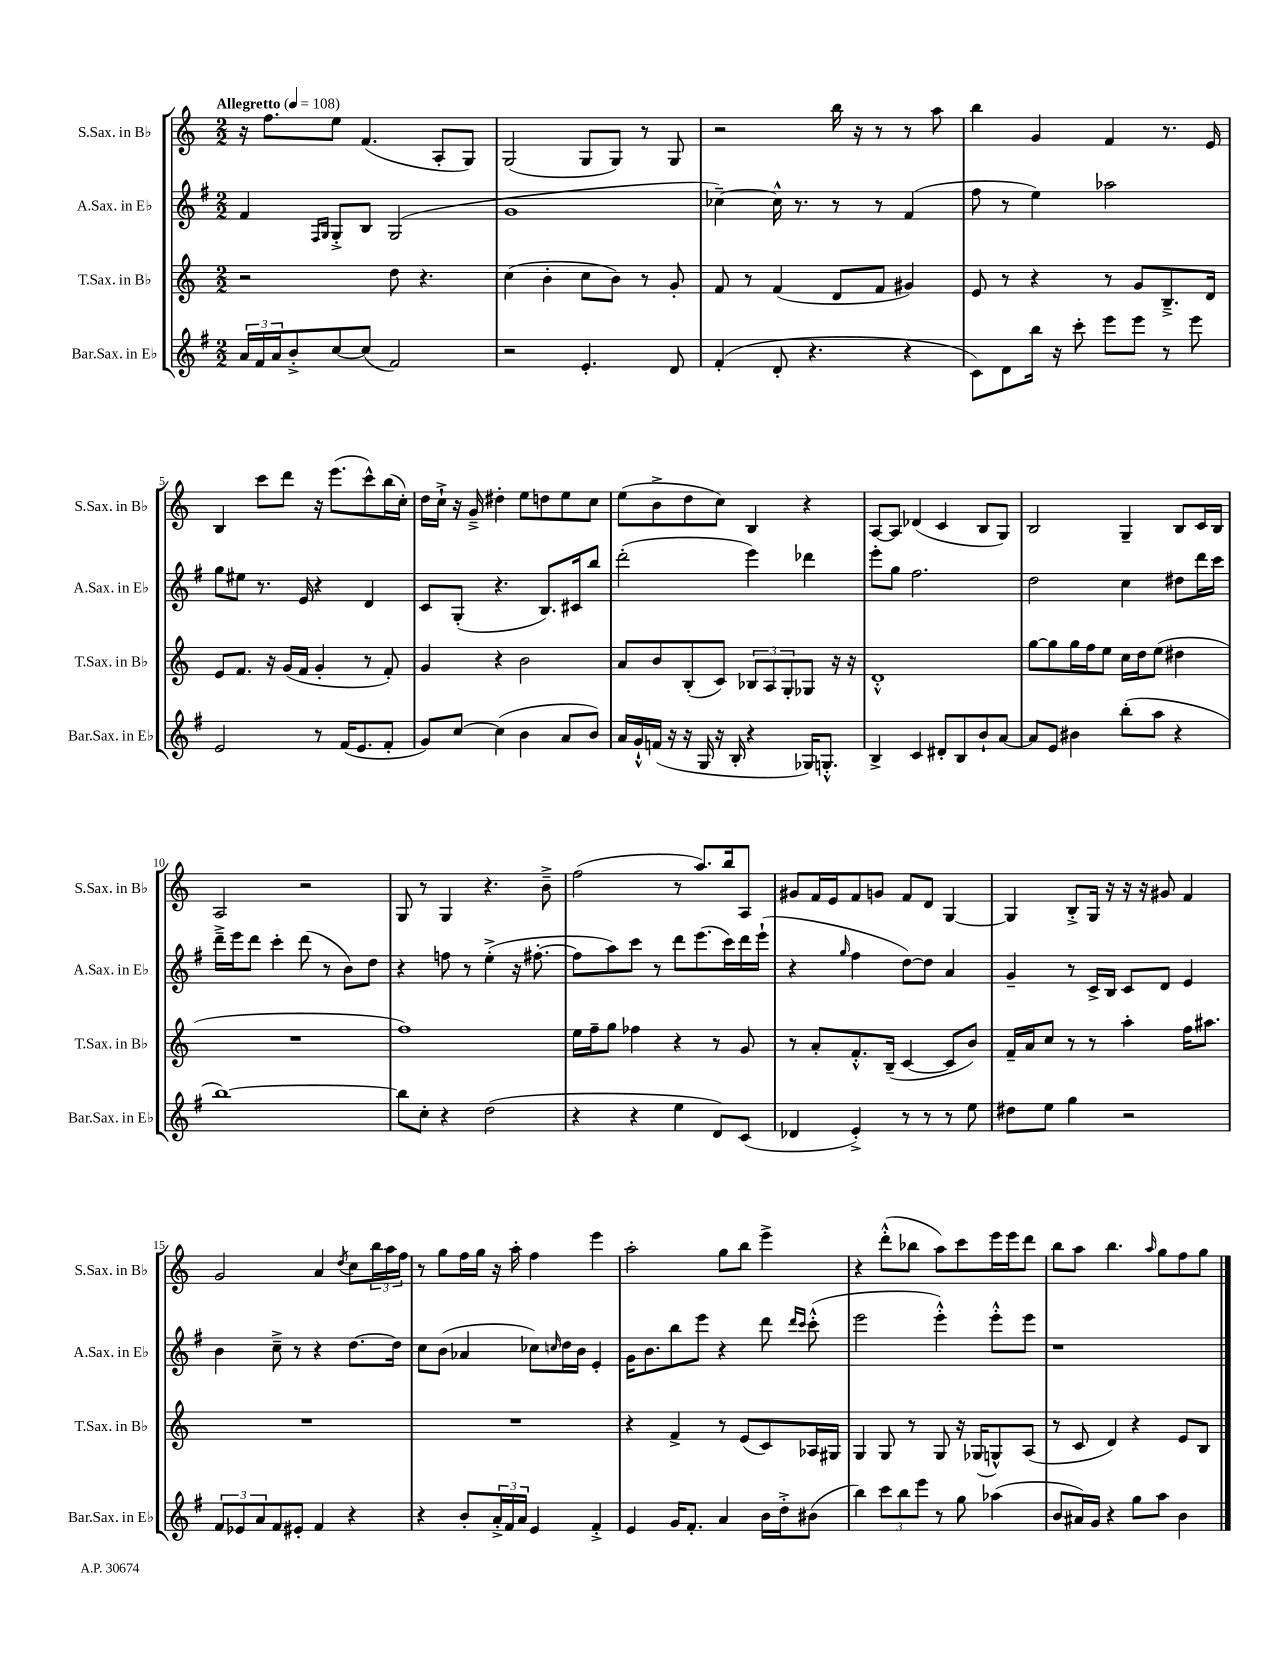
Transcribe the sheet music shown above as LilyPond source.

<<
\new StaffGroup <<
\new Staff = "s0" \with { instrumentName = "S.Sax. in Bb" shortInstrumentName = "S.Sax. in Bb" } {
    \clef treble \key c \major \numericTimeSignature \time 2/2 \tempo "Allegretto" 4 = 108
    r16 f''8. e''8 f'4.( a8-. g8) |
    g2( g8 g8) r8 g8 |
    r2 b''16 r16 r8 r8 a''8 |
    b''4 g'4 f'4 r8. e'16 |
    b4 c'''8 d'''8 r16 e'''8.( c'''8-^) b''16( c''16-.) |
    d''16 c''16-!-> r16 g'16---> dis''4-. e''8 d''8 e''8 c''8 |
    e''8( b'8-> d''8 c''8) b4 r4 |
    a8~ a8 des'4( c'4 b8 g8) |
    b2 g4-- b8 c'16 b16 |
    a2 r2 |
    g8 r8 g4 r4. b'8---> |
    f''2( r8 a''8.) b''16 a8 |
    gis'8 f'16 e'16 f'8 g'8 f'8 d'8 g4~ |
    g4 b8-.-> g16 r16 r16 r16 gis'8 f'4 |
    g'2 a'4 \acciaccatura { d''8 } c''8 \tuplet 3/2 { b''16 a''16 f''16 } |
    r8 g''8 f''16 g''16 r16 a''16-. f''4 e'''4 |
    a''2-. g''8 b''8 e'''4-> |
    r4 d'''8-.-^( bes''8 a''8) c'''8 e'''16 e'''16 d'''8 |
    b''8 a''8 b''4. \grace { a''16 } g''8 f''8 g''8 \bar "|." |
}
\new Staff = "s1" \with { instrumentName = "A.Sax. in Eb" shortInstrumentName = "A.Sax. in Eb" } {
    \clef treble \key g \major \numericTimeSignature \time 2/2
    fis'4 \grace { fis16 g16 } g8-.-> b8 g2( |
    g'1 |
    ces''4~--) ces''16-^ r8. r8 r8 fis'4( |
    fis''8 r8 e''4) aes''2 |
    g''8 eis''8 r8. e'16 r4 d'4 |
    c'8 g8-.( r4. b8.) cis'16 b''8 |
    d'''2-.( e'''4) des'''4 |
    e'''8-. g''8 fis''2. |
    d''2 c''4 dis''8 d'''16 c'''16 |
    d'''16---> e'''16 d'''8 c'''4-. d'''8( r8 b'8) d''8 |
    r4 f''8 r8 e''4-.->( r16 fis''8.~-. |
    fis''8 a''8) c'''8 r8 d'''8 e'''8.( c'''16) d'''16 e'''16-!( |
    r4 \grace { g''16 } fis''4 d''8~) d''8 a'4 |
    g'4-- r8 c'16-> b16 c'8 d'8 e'4 |
    b'4 c''8---> r8 r4 d''8.~ d''16 |
    c''8 b'8( aes'4 ces''8) \grace { c''16 } d''16 b'16 e'4-. |
    g'16 b'8. b''8 e'''8 r4 d'''8 \grace { d'''16 c'''16 } c'''8-.-^( |
    e'''2 e'''4-.-^) e'''8-.-^ e'''8 |
    r1 \bar "|." |
}
\new Staff = "s2" \with { instrumentName = "T.Sax. in Bb" shortInstrumentName = "T.Sax. in Bb" } {
    \clef treble \key c \major \numericTimeSignature \time 2/2
    r2 d''8 r4. |
    c''4( b'4-. c''8 b'8) r8 g'8-. |
    f'8 r8 f'4( d'8 f'8 gis'4) |
    e'8 r8 r4 r8 g'8 b8.---> d'16 |
    e'8 f'8. r16 g'16( f'16 g'4-. r8 f'8-.) |
    g'4 r4 b'2 |
    a'8 b'8 b8-.( c'8) \tuplet 3/2 { bes8 a8 g8-. } ges8 r16 r16 |
    d'1-.-^ |
    g''8~ g''8 g''16 f''16 e''8 c''16 d''16 e''8( dis''4 |
    R1 |
    f''1) |
    e''16 f''16-- g''8 fes''4 r4 r8 g'8 |
    r8 a'8-. f'8.-.-^ b16--( c'4~ c'8 b'8) |
    f'16-- a'16 c''8 r8 r8 a''4-. f''16 ais''8. |
    R1 |
    R1 |
    r4 f'4-> r8 e'8( c'8) aes16 gis16 |
    g4 g8 r8 g8 r16 ges16( g8-^) a8( |
    r8 c'8 d'4) r4 e'8 b8 \bar "|." |
}
\new Staff = "s3" \with { instrumentName = "Bar.Sax. in Eb" shortInstrumentName = "Bar.Sax. in Eb" } {
    \clef treble \key g \major \numericTimeSignature \time 2/2
    \tuplet 3/2 { a'16 fis'16 a'16 } b'8-.-> c''8~ c''8( fis'2) |
    r2 e'4.-. d'8 |
    fis'4-.( d'8-. r4. r4 |
    c'8) d'8 b''16 r16 c'''8-. e'''8 e'''8 r8 e'''8 |
    e'2 r8 fis'16( e'8. fis'8-. |
    g'8) c''8~ c''4( b'4 a'8 b'8) |
    a'16 g'16-!-^ f'16( r16 r16 g16 r16 b16-. r4 ges16) g8.-.-^ |
    b4-> c'4 dis'8-. b8 b'8-! a'8~ |
    a'8 e'8 bis'4 b''8-.( a''8 r4 |
    b''1~) |
    b''8 c''8-. r4 d''2( |
    r4 r4 e''4 d'8) c'8( |
    des'4 e'4-.->) r8 r8 r8 e''8 |
    dis''8 e''8 g''4 r2 |
    \tuplet 3/2 { fis'8 ees'8 a'8 } fis'8 eis'8-. fis'4 r4 |
    r4 b'8-. \tuplet 3/2 { a'16-.-> fis'16 a'16 } e'4 fis'4-.-> |
    e'4 g'16 fis'8.-. a'4 b'16 d''16-.-> bis'8( |
    b''4) \tuplet 3/2 { c'''8 b''8 e'''8 } r8 g''8 aes''4( |
    b'8 ais'16) g'16 r4 g''8 a''8 b'4 \bar "|." |
}
>>
>>
